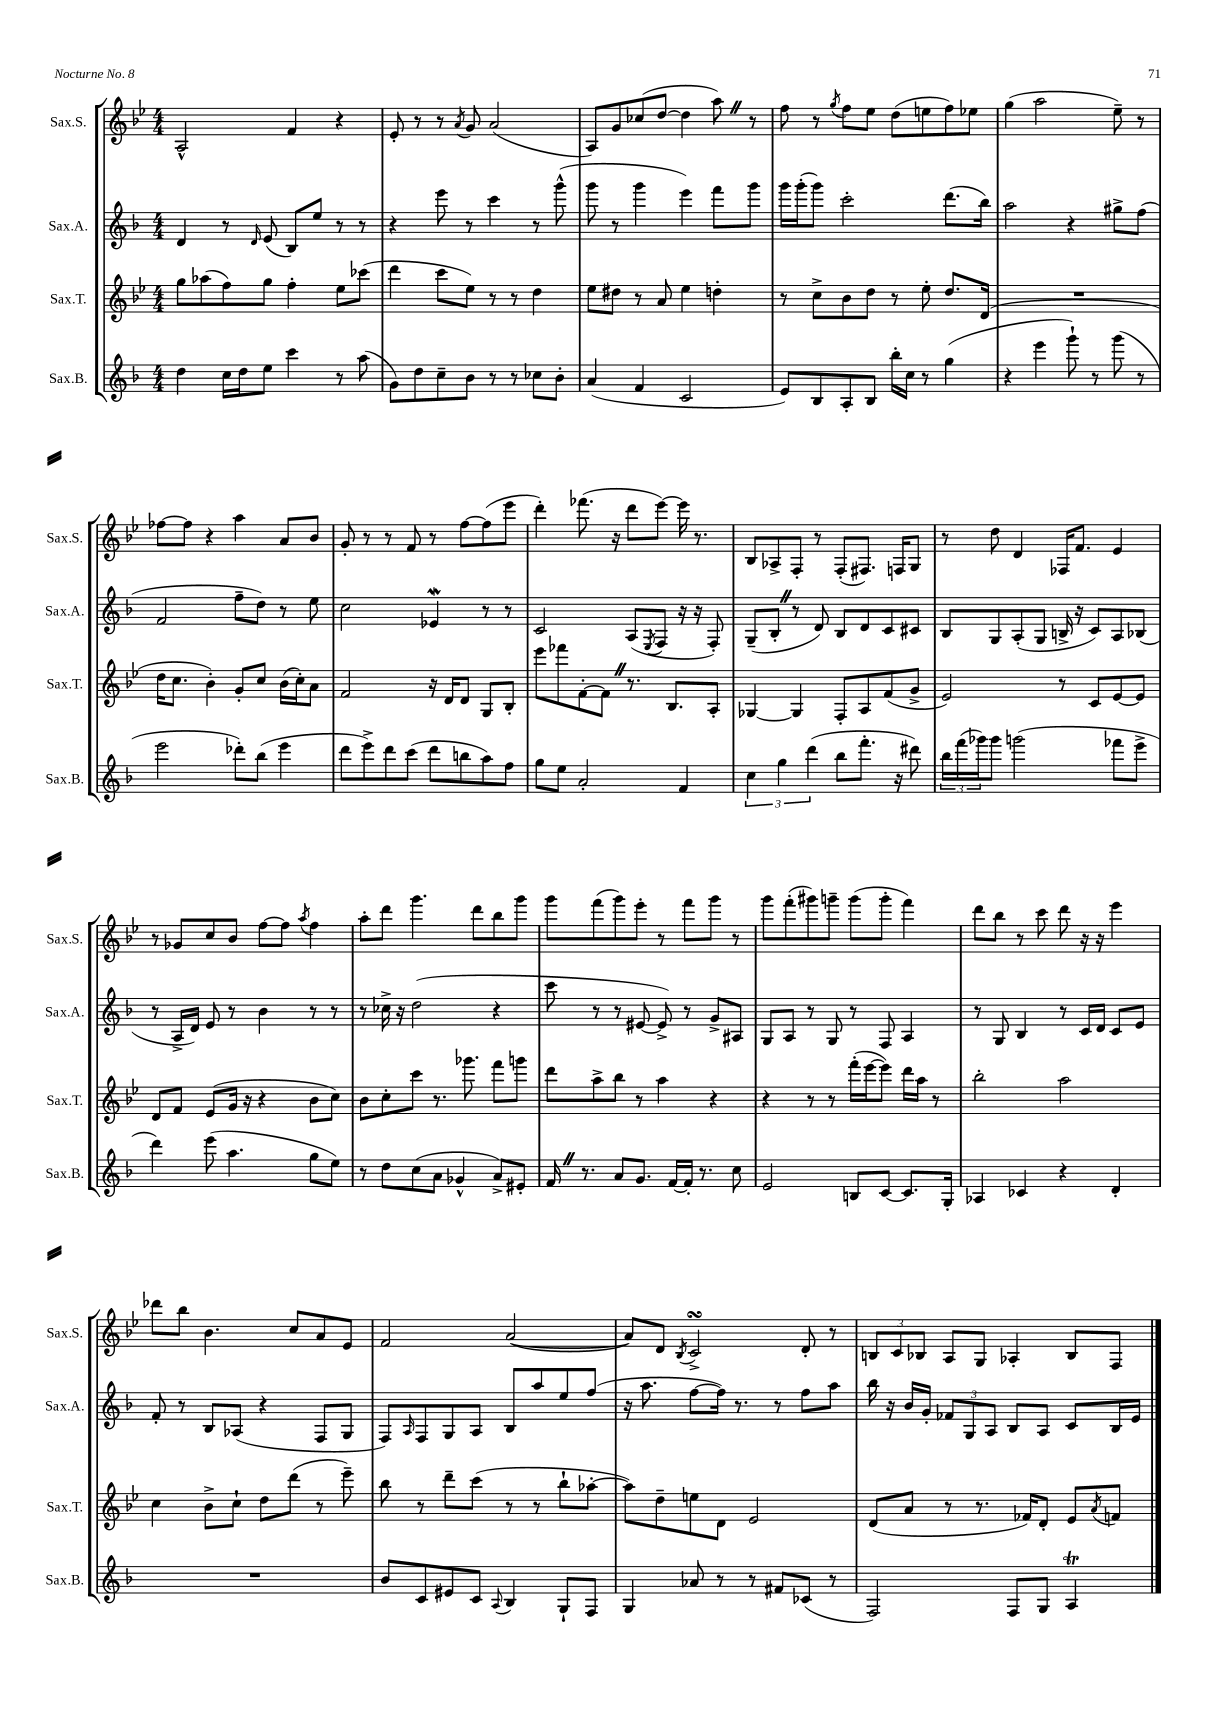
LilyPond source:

<<
\new StaffGroup <<
\new Staff = "s0" \with { instrumentName = "Sax.S." shortInstrumentName = "Sax.S." } {
    \clef treble \key bes \major \numericTimeSignature \time 4/4
    a2-^ f'4 r4 |
    ees'8-. r8 r8 \acciaccatura { a'8 } g'8 a'2( |
    a8) g'8 ces''8( d''8~ d''4 a''8) \once \override BreathingSign.text = \markup { \musicglyph "scripts.caesura.straight" } \breathe r8 |
    f''8 r8 \acciaccatura { g''8 } f''8 ees''8 d''8( e''8 f''8) ees''8 |
    g''4( a''2 ees''8--) r8 |
    fes''8~ fes''8 r4 a''4 a'8 bes'8 |
    g'8-. r8 r8 f'8 r8 f''8~ f''8( ees'''8 |
    d'''4-.) fes'''8.( r16 d'''8 ees'''8~) ees'''16 r8. |
    bes8 aes8-> f8-. r8 f8-.( fis8.) f16 g8 |
    r8 d''8 d'4 fes16 f'8. ees'4 |
    r8 ges'8 c''8 bes'8 f''8~ f''8 \acciaccatura { a''8 } f''4 |
    a''8-. d'''8 g'''4. d'''8 bes''8 g'''8 |
    g'''8 f'''8( g'''8) ees'''8-. r8 f'''8 g'''8 r8 |
    g'''8 f'''8-.( gis'''8) g'''8-- g'''8( g'''8-. f'''4) |
    d'''8 bes''8 r8 c'''8 d'''8 r16 r16 ees'''4 |
    des'''8 bes''8 bes'4. c''8 a'8 ees'8 |
    f'2 a'2~( |
    a'8) d'8 \acciaccatura { bes8 } c'2->\turn d'8-. r8 |
    \tuplet 3/2 { b8 c'8 bes8 } a8 g8 aes4-. bes8 f8 \bar "|." |
}
\new Staff = "s1" \with { instrumentName = "Sax.A." shortInstrumentName = "Sax.A." } {
    \clef treble \key f \major \numericTimeSignature \time 4/4
    d'4 r8 \grace { d'16 } e'8( bes8) e''8 r8 r8 |
    r4 e'''8 r8 c'''4 r8 g'''8-^( |
    g'''8 r8 g'''4 e'''4) f'''8 g'''8 |
    g'''16 g'''16-.( g'''8) c'''2-. d'''8.( bes''16) |
    a''2 r4 gis''8-> f''8( |
    f'2 f''8-- d''8) r8 e''8 |
    c''2 ees'4\mordent r8 r8 |
    c'2 a8( \acciaccatura { e8 } f8 r16 r16 f8-.) |
    g8--( bes8-. \once \override BreathingSign.text = \markup { \musicglyph "scripts.caesura.straight" } \breathe r8 d'8) bes8 d'8 c'8 cis'8 |
    bes8 g8 a8-.( g8 b16-> r16 c'8) a8 bes8( |
    r8 a16-> d'16) e'8 r8 bes'4 r8 r8 |
    r8 ces''16-> r16 d''2( r4 |
    c'''8 r8 r8 eis'8~ eis'8->) r8 g'8-> ais8 |
    g8 a8 r8 g8 r8 f8 a4 |
    r8 g8 bes4 r8 c'16 d'16 c'8 e'8 |
    f'8-. r8 bes8 aes8( r4 f8 g8 |
    f8) \grace { a16 } f8 g8 a8 bes8 a''8 e''8 f''8( |
    r16 a''8. f''8~ f''16) r8. r8 f''8 a''8 |
    bes''16 r16 bes'16 g'16-. \tuplet 3/2 { fes'8 g8 a8 } bes8 a8 c'8 bes16 e'16 \bar "|." |
}
\new Staff = "s2" \with { instrumentName = "Sax.T." shortInstrumentName = "Sax.T." } {
    \clef treble \key bes \major \numericTimeSignature \time 4/4
    g''8 aes''8( f''8) g''8 f''4-. ees''8 ces'''8( |
    d'''4 c'''8 ees''8) r8 r8 d''4 |
    ees''8 dis''8 r8 a'8 ees''4 d''4-. |
    r8 c''8-> bes'8 d''8 r8 ees''8-. d''8. d'16( |
    R1 |
    d''16 c''8. bes'4-.) g'8-. c''8 bes'16( c''16-.) a'8 |
    f'2 r16 d'16 d'8 g8 bes8-. |
    ees'''8 fes'''8 f'8~-. f'8 \once \override BreathingSign.text = \markup { \musicglyph "scripts.caesura.straight" } \breathe r8. bes8. a8-. |
    ges4~ ges4 f8-. a8 f'8( g'8-> |
    ees'2) r8 c'8 ees'8~ ees'8 |
    d'8 f'8 ees'8( g'16 r16 r4 bes'8 c''8) |
    bes'8 c''8-. c'''8 r8. ges'''8. f'''8 g'''8 |
    d'''8 a''8-> bes''8 r8 a''4 r4 |
    r4 r8 r8 f'''16-.( ees'''16~ ees'''8) d'''16 a''16 r8 |
    bes''2-. a''2 |
    c''4 bes'8-> c''8-! d''8 d'''8( r8 ees'''8--) |
    bes''8 r8 d'''8-- c'''8( r8 r8 bes''8-! aes''8~-. |
    aes''8) d''8-- e''8 d'8 ees'2 |
    d'8( a'8 r8 r8. fes'16) d'8-. ees'8 \acciaccatura { a'8 } f'8 \bar "|." |
}
\new Staff = "s3" \with { instrumentName = "Sax.B." shortInstrumentName = "Sax.B." } {
    \clef treble \key f \major \numericTimeSignature \time 4/4
    d''4 c''16 d''16 e''8 c'''4 r8 a''8( |
    g'8) d''8 c''8-- bes'8 r8 r8 ces''8 bes'8-. |
    a'4( f'4 c'2 |
    e'8) bes8 a8-. bes8 bes''16-. c''16 r8 g''4( |
    r4 e'''4 g'''8-!) r8 g'''8( r8 |
    e'''2 des'''8-.) bes''8( e'''4 |
    d'''8 e'''8->) d'''8 c'''8( d'''8 b''8 a''8) f''8 |
    g''8 e''8 a'2-. f'4 |
    \tuplet 3/2 { c''4 g''4 d'''4( } bes''8 f'''8.-. r16 dis'''8) |
    \tuplet 3/2 { bes''16 f'''16( ges'''16) } ges'''8 g'''2( fes'''8 e'''8-> |
    d'''4) e'''8( a''4. g''8 e''8) |
    r8 d''8 c''8( a'8 ges'4-^ a'8->) eis'8-. |
    f'16 \once \override BreathingSign.text = \markup { \musicglyph "scripts.caesura.straight" } \breathe r8. a'8 g'8. f'16~ f'16-. r8. c''8 |
    e'2 b8 c'8~ c'8. g16-. |
    aes4 ces'4 r4 d'4-. |
    R1 |
    bes'8 c'8 eis'8 c'8 \appoggiatura { a8 } bes4 g8-! f8 |
    g4 aes'8 r8 r8 fis'8 ces'8( r8 |
    f2) f8 g8 a4\trill \bar "|." |
}
>>
>>
\layout { \context { \Score \remove "Bar_number_engraver" } }
